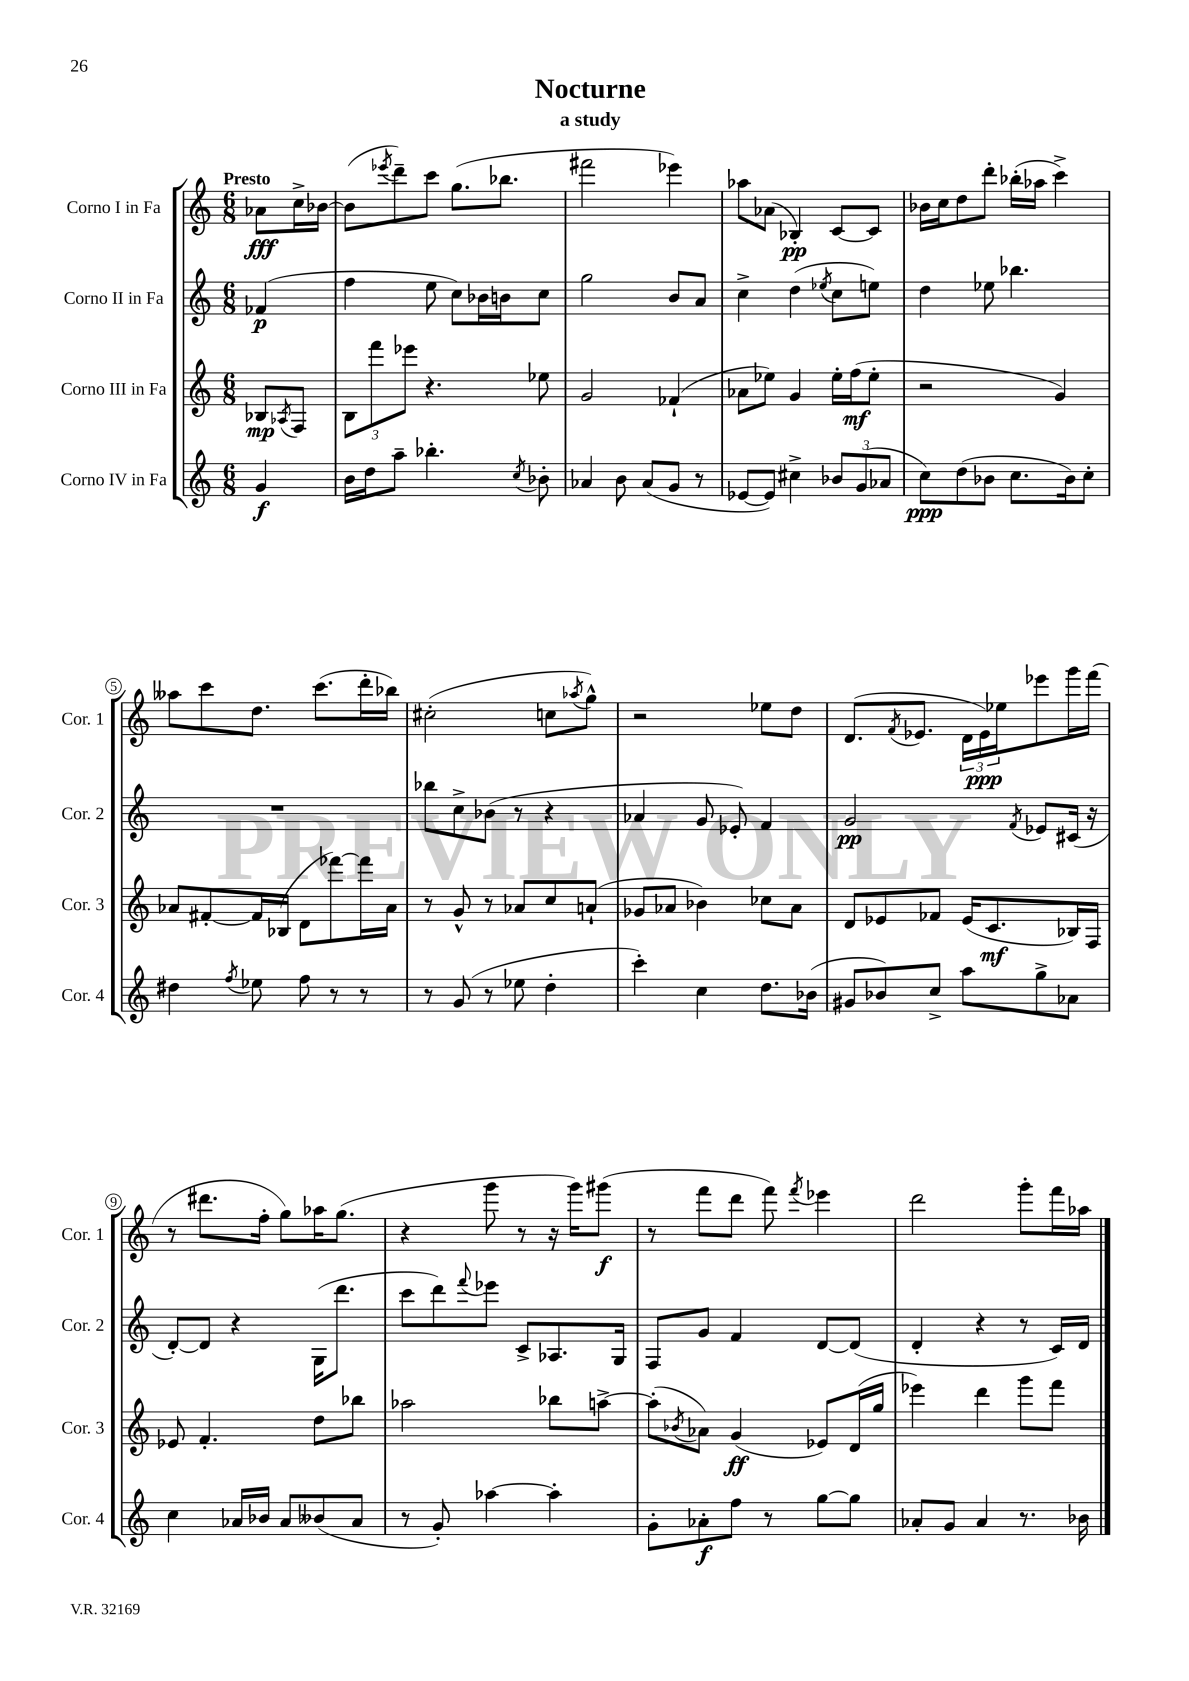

**kern	**dynam	**kern	**dynam	**kern	**dynam	**kern	**dynam
*part4	*part4	*part3	*part3	*part2	*part2	*part1	*part1
*staff4	*staff4	*staff3	*staff3	*staff2	*staff2	*staff1	*staff1
*I"Corno IV in Fa	*	*I"Corno III in Fa	*	*I"Corno II in Fa	*	*I"Corno I in Fa	*
*I'Cor. 4	*	*I'Cor. 3	*	*I'Cor. 2	*	*I'Cor. 1	*
*clefG2	*	*clefG2	*	*clefG2	*	*clefG2	*
*k[]	*	*k[]	*	*k[]	*	*k[]	*
*M6/8	*	*M6/8	*	*M6/8	*	*M6/8	*
=	=	=	=	=	=	=	=
!	!	!	!	!	!	!LO:TX:a:B:t=Presto	!
4g/	f	8B-X/L	mp	(4f-X/	p	8a-X\L	fff
.	.	8qA-X/	.	.	.	.	.
.	.	8F/J	.	.	.	16cc^\L	.
.	.	.	.	.	.	[16b-X\JJ	.
=1	=1	=1	=1	=1	=1	=1	=1
16b\LL	.	12B\L	.	4ff\	.	(8b-\L]	.
16dd\J	.	.	.	.	.	.	.
.	.	12fff\	.	.	.	.	.
.	.	.	.	.	.	8qeee-X/	.
8aa~\J	.	.	.	.	.	8ddd~\)	.
.	.	12eee-X\J	.	.	.	.	.
4.bb-X'\	.	4.r	.	8ee\	.	8ccc\J	.
.	.	.	.	8cc\L)	.	(8.gg\L	.
.	.	.	.	16b-X\L	.	.	.
.	.	.	.	16bn\J	.	8.bb-X\J	.
8qcc/	.	.	.	.	.	.	.
8b-X'\	.	8ee-X\	.	8cc\J	.	.	.
=2	=2	=2	=2	=2	=2	=2	=2
4a-X/	.	2g/	.	2gg\	.	2fff#X\	.
8b\	.	.	.	.	.	.	.
(8a-/L	.	.	.	.	.	.	.
8g/J	.	(4f-X`/	.	8b/L	.	4eee-X\)	.
8r	.	.	.	8a/J	.	.	.
=3	=3	=3	=3	=3	=3	=3	=3
[8e-X/L	.	8a-X\L	.	4cc^\	.	8aa-X\L	.
8e-/J])	.	8ee-X\J)	.	.	.	(8a-X\J	.
4cc#X^\	.	4g/	.	(4dd\	.	4B-X'/)	pp
.	.	.	.	8qee-X/	.	.	.
12b-X/L	.	16ee-'\LL	.	8cc\L	.	[8c/L	.
.	.	(16ff\J	mf	.	.	.	.
(12g/	.	.	.	.	.	.	.
.	.	8ee-'\J	.	8een\J)	.	8c/J]	.
12a-X/J	.	.	.	.	.	.	.
=4	=4	=4	=4	=4	=4	=4	=4
8cc\L)	ppp	2r	.	4dd\	.	16b-X\LL	.
.	.	.	.	.	.	16cc\J	.
(8dd\	.	.	.	.	.	8dd\	.
8b-X\J	.	.	.	8ee-X\	.	8ddd'\J	.
8.cc\L	.	.	.	4.bb-X\	.	(16bb-X'\LL	.
.	.	.	.	.	.	16aa-X\JJ	.
.	.	4g/)	.	.	.	4ccc^\)	.
16b-\k)	.	.	.	.	.	.	.
8cc'\J	.	.	.	.	.	.	.
!!LO:LB:g=z
=5	=5	=5	=5	=5	=5	=5	=5
4dd#X\	.	8a-X/L	.	2.r	.	8aa--X\L	.
.	.	[8f#X'/	.	.	.	8ccc\	.
8qff/	.	.	.	.	.	.	.
8ee-X\	.	16f#/L]	.	.	.	8.dd\J	.
.	.	(16B-X/JJ	.	.	.	.	.
8ff\	.	8d\L	.	.	.	.	.
.	.	.	.	.	.	(8.ccc\L	.
8r	.	[8fff-X\)	.	.	.	.	.
8r	.	16fff-\L]	.	.	.	16ddd'\L	.
.	.	16a-\JJ	.	.	.	16bb-X\JJ)	.
=6	=6	=6	=6	=6	=6	=6	=6
8r	.	8r	.	8bb-X\L	.	(2cc#X'\	.
(8g/	.	8g^^/	.	8cc^\	.	.	.
8r	.	8r	.	(8b-X\J	.	.	.
8ee-X\	.	8a-X/L	.	8r	.	.	.
4dd'\	.	8cc/	.	4r	.	8ccn\L	.
.	.	.	.	.	.	8qaa-X/	.
.	.	(8an`/J	.	.	.	8gg^^\J)	.
=7	=7	=7	=7	=7	=7	=7	=7
4ccc'\)	.	8g-X/L	.	4a-X/	.	2r	.
.	.	8a-X/J	.	.	.	.	.
4cc\	.	4b-X\)	.	8g/	.	.	.
.	.	.	.	8e-X'/)	.	.	.
8.dd\L	.	8cc-X\L	.	4f/	.	8ee-X\L	.
.	.	8a-\J	.	.	.	8dd\J	.
(16b-X\Jk	.	.	.	.	.	.	.
=8	=8	=8	=8	=8	=8	=8	=8
8g#X/L	.	8d/L	.	2g/	pp	(8.d/L	.
8b-X/)	.	8e-X/	.	.	.	.	.
.	.	.	.	.	.	8qf/	.
.	.	.	.	.	.	8.e-X/J	.
8cc^/J	.	8f-X/J	.	.	.	.	.
8aa\L	.	(16e-/KL	.	.	.	24d\LL	.
.	.	.	.	.	.	24e-\)	ppp
.	.	8.c/	mf	.	.	.	.
.	.	.	.	.	.	24ee-X\J	.
.	.	.	.	8qf/	.	.	.
8gg^\	.	.	.	8e-X/L	.	8eee-X\	.
8a-X\J	.	16B-X/L)	.	(16c#X/Jk	.	16ggg\L	.
.	.	16F/JJ	.	16r	.	(16fff\JJ	.
!!LO:LB:g=z
=9	=9	=9	=9	=9	=9	=9	=9
4cc\	.	8e-X/	.	[8d'/L)	.	8r	.
.	.	4.f'/	.	8d/J]	.	8.ddd#X\L	.
16a-X/LL	.	.	.	4r	.	.	.
16b-X/JJ	.	.	.	.	.	16ff'\Jk	.
8a-/L	.	.	.	.	.	8gg\L)	.
(8b--X/	.	8dd\L	.	(16G\KL	.	16aa-X\K	.
.	.	.	.	8.ddd\J	.	(8.gg\J	.
8a-/J	.	8bb-X\J	.	.	.	.	.
=10	=10	=10	=10	=10	=10	=10	=10
8r	.	2aa-X\	.	8ccc\L	.	4r	.
8g'/)	.	.	.	8ddd\)	.	.	.
.	.	.	.	8qqfff/	.	.	.
[4aa-X\	.	.	.	8eee-X\J	.	8ggg\	.
.	.	.	.	8c^/L	.	8r	.
4aa-'\]	.	8bb-X\L	.	8.A-X/	.	16r	.
.	.	.	.	.	.	16ggg\KL)	.
.	.	[8aan^\J	.	.	.	(8ggg#X\J	f
.	.	.	.	16G/Jk	.	.	.
=11	=11	=11	=11	=11	=11	=11	=11
8g'\L	.	(8aa'\L]	.	8F/L	.	8r	.
.	.	8qb-X/	.	.	.	.	.
8a-X'\	f	8a-X\J)	.	8g/J	.	8fff\L	.
8ff\J	.	(4g/	ff	4f/	.	8ddd\J	.
8r	.	.	.	.	.	8fff\)	.
.	.	.	.	.	.	8qfff/	.
[8gg\L	.	8e-X/L)	.	[8d/L	.	4eee-X\	.
8gg\J]	.	(16d/L	.	(8d/J]	.	.	.
.	.	16gg/JJ	.	.	.	.	.
=12	=12	=12	=12	=12	=12	=12	=12
8a-X'/L	.	4eee-X\)	.	4d'/	.	2ddd\	.
8g/J	.	.	.	.	.	.	.
4a-/	.	4ddd\	.	4r	.	.	.
8.r	.	8ggg\L	.	8r	.	8ggg'\L	.
.	.	8fff\J	.	16c/LL)	.	16fff\L	.
16b-X\	.	.	.	16d/JJ	.	16aa-X\JJ	.
==	==	==	==	==	==	==	==
*-	*-	*-	*-	*-	*-	*-	*-
